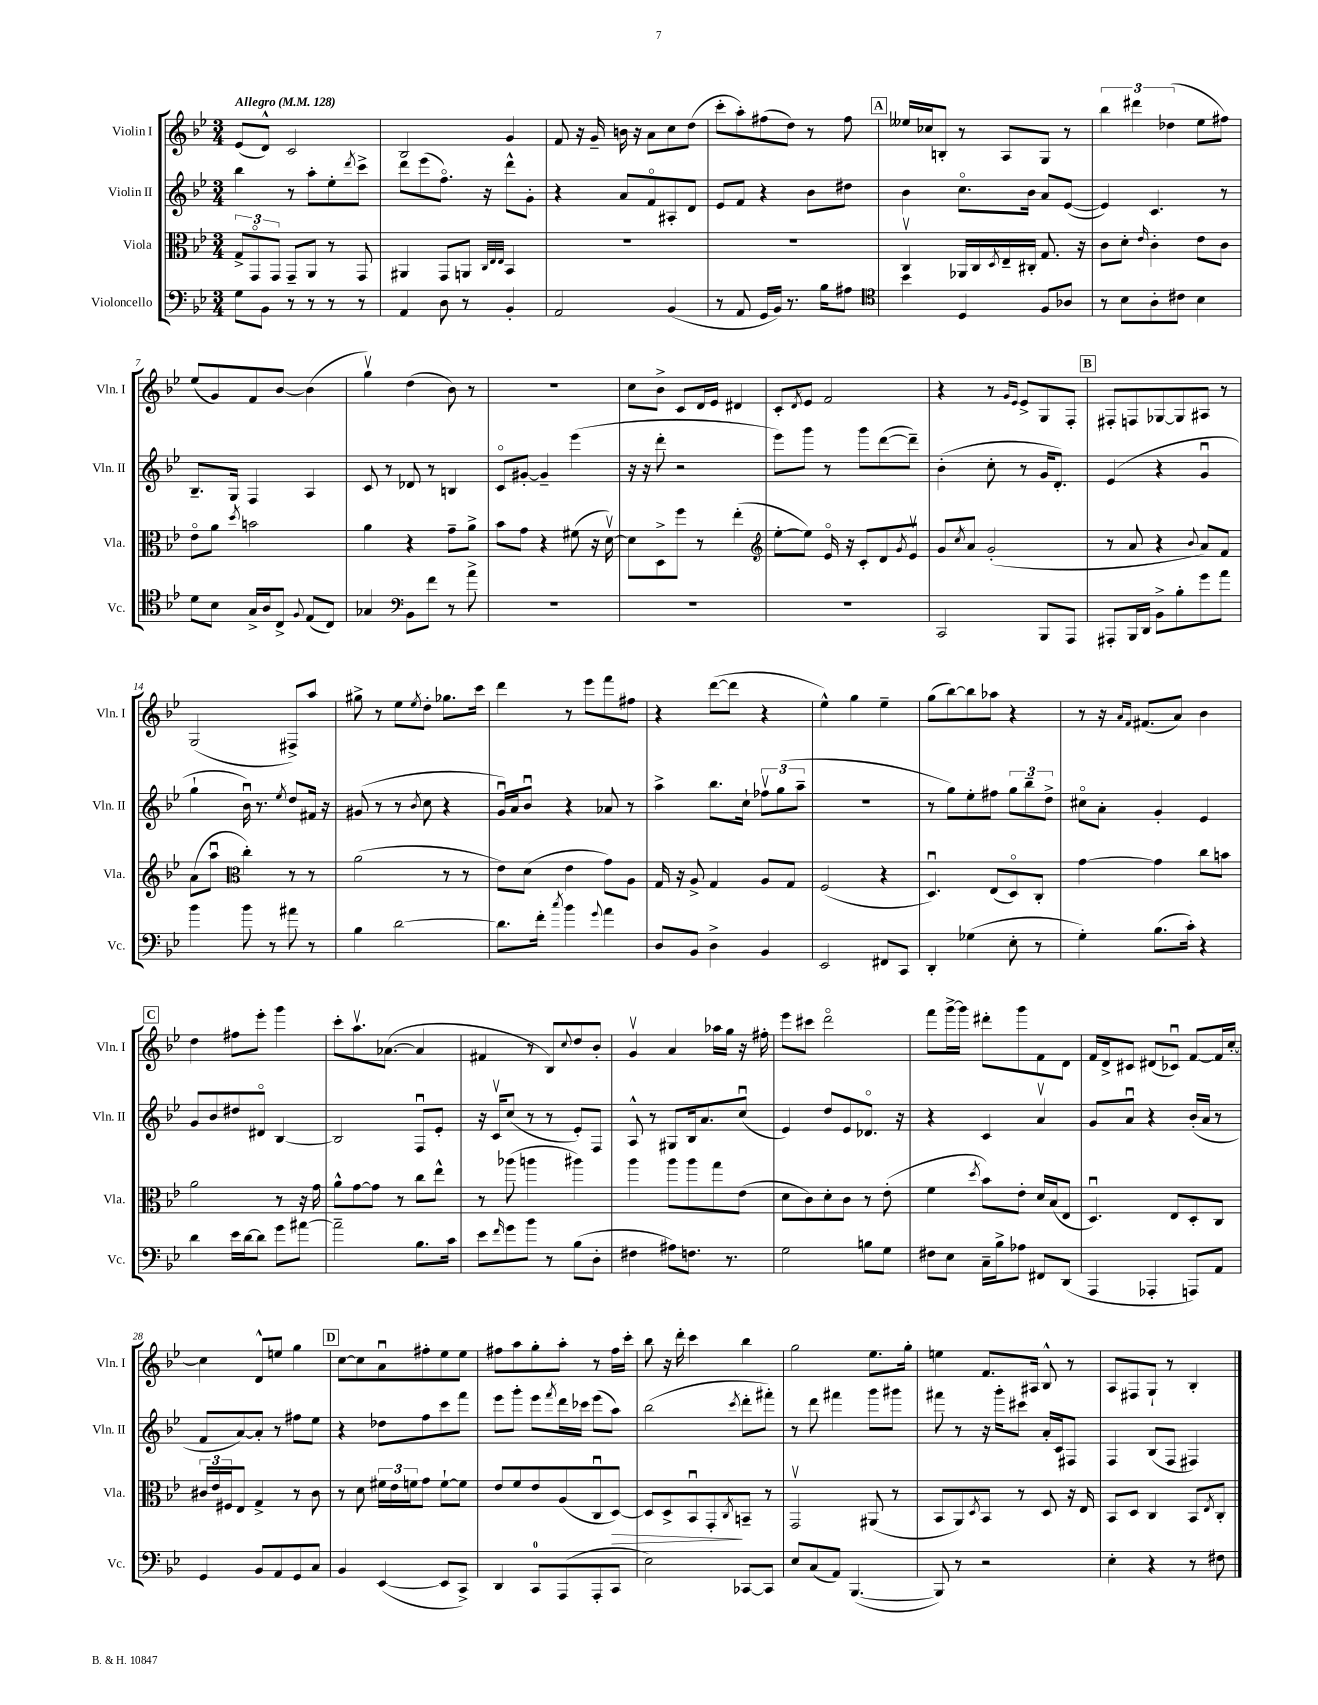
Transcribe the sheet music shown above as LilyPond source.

<<
\new StaffGroup <<
\new Staff = "s0" \with { instrumentName = "Violin I" shortInstrumentName = "Vln. I" } {
    \clef treble \key bes \major \numericTimeSignature \time 3/4 \tempo "Allegro" 4 = 128
    ees'8( d'8-^) c'2 |
    bes2 g'4 |
    f'8 r16 g'16-- b'16 r16 a'8 c''8 d''8( |
    c'''8-. a''8-.) fis''8( d''8) r8 fis''8 |
    \mark \markup { \box "A" } eeses''16 ces''16 b8-. r8 a8 g8 r8 |
    \tuplet 3/2 { bes''4 dis'''4 des''4( } ees''8 fis''8) |
    ees''8( g'8) f'8 bes'8~ bes'4( |
    g''4\upbow) d''4( bes'8) r8 |
    R2. |
    c''8 bes'8-> c'8 d'16 ees'16 dis'4 |
    c'8-. \acciaccatura { d'8 } ees'8 f'2 |
    r4 r8 \grace { g'16 ees'16 } ees'8-> g8 f8-. |
    \mark \markup { \box "B" } fis8-. f8 ges8~ ges8 ais8 r8 |
    g2( fis8->) a''8 |
    gis''8-> r8 ees''8 \acciaccatura { ees''8 } d''8-. ges''8. c'''16 |
    d'''4 r8 ees'''8 f'''8 fis''8 |
    r4 d'''8~( d'''8 r4 |
    ees''4-^) g''4 ees''4-- |
    g''8( bes''8~) bes''8 aes''8 r4 |
    r8 r16 \grace { a'16 f'16 } fis'8.( a'8) bes'4 |
    \mark \markup { \box "C" } d''4 fis''8 ees'''8-. g'''4 |
    c'''8-. a''8.\upbow aes'8.~( aes'4 |
    fis'4 r8 bes8) \appoggiatura { c''8 } d''8 bes'8-. |
    g'4\upbow a'4 aes''16 g''16 r16 fis''16-. |
    ees'''8 cis'''8 d'''2\flageolet |
    f'''8 g'''16~-> g'''16 dis'''8-. g'''8 f'8 d'8 |
    f'16 d'16-> cis'8 dis'8( ces'8\downbow) f'8~ f'16 c''16~-. |
    c''4 d'8-^ e''8 g''4 |
    \mark \markup { \box "D" } c''8~ c''8 a'8\downbow fis''8-. ees''8 ees''8 |
    fis''8 a''8 g''8-. a''8-. r8 fis''16 c'''16-. |
    bes''8 r16 d'''16-. c'''4 bes''4 |
    g''2 ees''8. g''16-. |
    e''4 f'8. ais16 bes8-^ r8 |
    a8 fis8 g8-! r8 bes4-. \bar "|." |
}
\new Staff = "s1" \with { instrumentName = "Violin II" shortInstrumentName = "Vln. II" } {
    \clef treble \key bes \major \numericTimeSignature \time 3/4
    bes''4 r8 a''8-. ees''8-. \acciaccatura { d'''8 } c'''8-> |
    d'''8 ees'''8( f''8.\flageolet) r16 d'''8-^ g'8-. |
    r4 a'8 f'8\flageolet ais8-. d'8 |
    ees'8 f'8 r4 bes'8 dis''8 |
    \mark \markup { \box "A" } bes'4 c''8.\flageolet bes'16 a'8 ees'8~( |
    ees'4) c'4. r8 |
    bes8.-- g16 f4 a4 |
    c'8 r8 des'8 r8 b4 |
    c'8\flageolet gis'8~-. gis'4-- ees'''4( |
    r16 r16 d'''8-. r2 |
    ees'''8) g'''8 r8 g'''8 d'''8~( d'''8--) |
    bes'4-.( c''8-. r8 g'16 d'8.-.) |
    \mark \markup { \box "B" } ees'4( r4 g'4\downbow |
    g''4-! bes'16\downbow) r8. \acciaccatura { ees''8 } d''8 fis'16 r16 |
    gis'8( r8 r8 \acciaccatura { bes'8 } c''8 r4 |
    g'16\downbow) a'16 bes'8\downbow r4 aes'8 r8 |
    a''4-> bes''8. c''16-! \tuplet 3/2 { fes''8\upbow g''8( a''8-- } |
    R2. |
    r8 g''8) ees''8-. fis''8 \tuplet 3/2 { g''8 bes''8-- d''8-> } |
    cis''8\flageolet a'8-. g'4-. ees'4 |
    \mark \markup { \box "C" } g'8 bes'8 dis''8 dis'8\flageolet bes4~ |
    bes2 f8\downbow ees'8-. |
    r16 c'16\upbow c''8( r8 r8 ees'8-.) f8 |
    a8-^ r8 gis8 bes16 a'8. c''8\downbow( |
    ees'4) d''8 ees'8 des'8.\flageolet r16 |
    r4 c'4 a'4\upbow |
    g'8 a'8\downbow r4 bes'16-.( a'16 r8 |
    f'8 a'8~) a'8-. r8 fis''8 ees''8 |
    \mark \markup { \box "D" } r4 des''8 f''8 c'''8 f'''8 |
    ees'''8 g'''8-. ees'''8 \acciaccatura { f'''8 } d'''16 ces'''16 ees'''8( a''8) |
    bes''2( \acciaccatura { c'''8 } d'''8-. fis'''8-.) |
    r8 d'''8 fis'''4 g'''8 gis'''8 |
    fis'''8 r8 r16 g'''16-. cis'''8 a'16-. c'16 fis8 |
    f4 bes8( f8 fis4) \bar "|." |
}
\new Staff = "s2" \with { instrumentName = "Viola" shortInstrumentName = "Vla." } {
    \clef alto \key bes \major \numericTimeSignature \time 3/4
    \tuplet 3/2 { g8-> g,8\flageolet g,8 } g,8-- a,8 r8 g,8 |
    ais,4 g,8 a,8 \grace { c32 ees32 ees32 } bes,4 |
    R2. |
    R2. |
    \mark \markup { \box "A" } c4\upbow aes,16 c16 \acciaccatura { d8 } ees16-- cis16-. g8. r16 |
    c'8 d'8-. \grace { ees'16 } c'4-. ees'8 c'8 |
    ees'8\flageolet a'8 \acciaccatura { d''8 } b'2 |
    a'4 r4 g'8-- a'8-> |
    bes'8 g'8 r4 fis'8( r16 d'16~\upbow) |
    d'8 d8-> f''8 r8 ees''4-.( |
    \clef treble ees''8~-. ees''8) ees'16\flageolet r16 c'8-. d'8 \acciaccatura { g'8 } ees'8\upbow |
    g'8 \acciaccatura { c''8 } a'8 g'2-.( |
    \mark \markup { \box "B" } r8 a'8 r4 \appoggiatura { bes'8 } a'8) f'8 |
    a'8( a''8\downbow \clef alto c''4-.) r8 r8 |
    a'2( r8 r8 |
    ees'8) d'8( ees'4 g'8) a8 |
    g16 r16 a8-> g4 a8 g8 |
    f2( r4 |
    d4.\downbow) ees8( d8\flageolet) c8-. |
    g'4~ g'4 c''8 b'8 |
    \mark \markup { \box "C" } a'2 r8 r16 g'16 |
    a'8-^ g'8~ g'8 r8 c''8 ees''8-^ |
    r8 aes''8( a''4 ais''4) |
    a''4 a''8 a''8 g''8 ees'8( |
    d'8 c'8) d'8-. c'8 r8 ees'8-.( |
    f'4 \acciaccatura { d''8 } bes'8) ees'8-. d'16 bes16( ees8 |
    d4.\downbow) ees8 d8-. c8 |
    \tuplet 3/2 { cis'16 ees'16 fis16 } ees8 g4-> r8 cis'8 |
    \mark \markup { \box "D" } r8 d'8 \tuplet 3/2 { fis'16 ees'16 f'16 } g'8 f'8~-! f'8 |
    ees'8 f'8 ees'8 a8( c8\downbow d8~\>) |
    d8 d8-> bes,8\downbow g,8-.\! \acciaccatura { c8 } b,8-- r8 |
    g,2\upbow ais,8( r8 |
    bes,8 a,8) \acciaccatura { d8 } bes,8 r8 d8 r16 ees16 |
    bes,8 d8 c4 bes,8 \acciaccatura { ees8 } c8-. \bar "|." |
}
\new Staff = "s3" \with { instrumentName = "Violoncello" shortInstrumentName = "Vc." } {
    \clef bass \key bes \major \numericTimeSignature \time 3/4
    g8 bes,8 r8 r8 r8 r8 |
    a,4 d8 r8 bes,4-. |
    a,2 bes,4( |
    r8 a,8 g,16 bes,16) r8. bes16 ais8 |
    \mark \markup { \box "A" } \clef tenor bes'4 d4 f8 aes8 |
    r8 bes8 a8-. cis'8 bes4 |
    d'8 bes8 g16-> a16 c8-> \appoggiatura { f8 } ees8( c8) |
    ges4 \clef bass bes,8 f'8 r8 a'8-> |
    R2. |
    R2. |
    R2. |
    c,2 bes,,8 a,,8 |
    \mark \markup { \box "B" } ais,,8-. bes,,16 d,16 bes,8-> bes8-. g'8 a'8 |
    bes'4 bes'8 r8 ais'8 r8 |
    bes4 d'2~ |
    d'8. f'16-. \acciaccatura { c''8 } bes'4 \appoggiatura { g'8 } a'4 |
    d8 bes,8 d4-> bes,4 |
    ees,2 fis,8 c,8 |
    d,4-. ges4( ees8-. r8 |
    g4-.) bes8.( c'16-.) r4 |
    \mark \markup { \box "C" } d'4 ees'16 d'16~ d'8 g'8 ais'8~ |
    ais'2-- bes8. c'16 |
    ees'8 \grace { f'16 } g'8 bes'8 r8 bes8( d8-. |
    fis4 ais8) f8. r8. |
    g2 b8 g8 |
    fis8 ees8 c16-- bes16-> aes8 fis,8 d,8( |
    a,,4 aes,,4-. a,,8) a,8 |
    g,4 bes,8 a,8 g,8 c8 |
    \mark \markup { \box "D" } bes,4 ees,4~( ees,8 c,8->) |
    d,4 c,8-0 a,,8( a,,8-. c,8 |
    ees2) ces,8~ ces,8 |
    ees8 c8( a,8) bes,,4.~( |
    bes,,8) r8 r2 |
    ees4-. r4 r8 fis8 \bar "|." |
}
>>
>>
